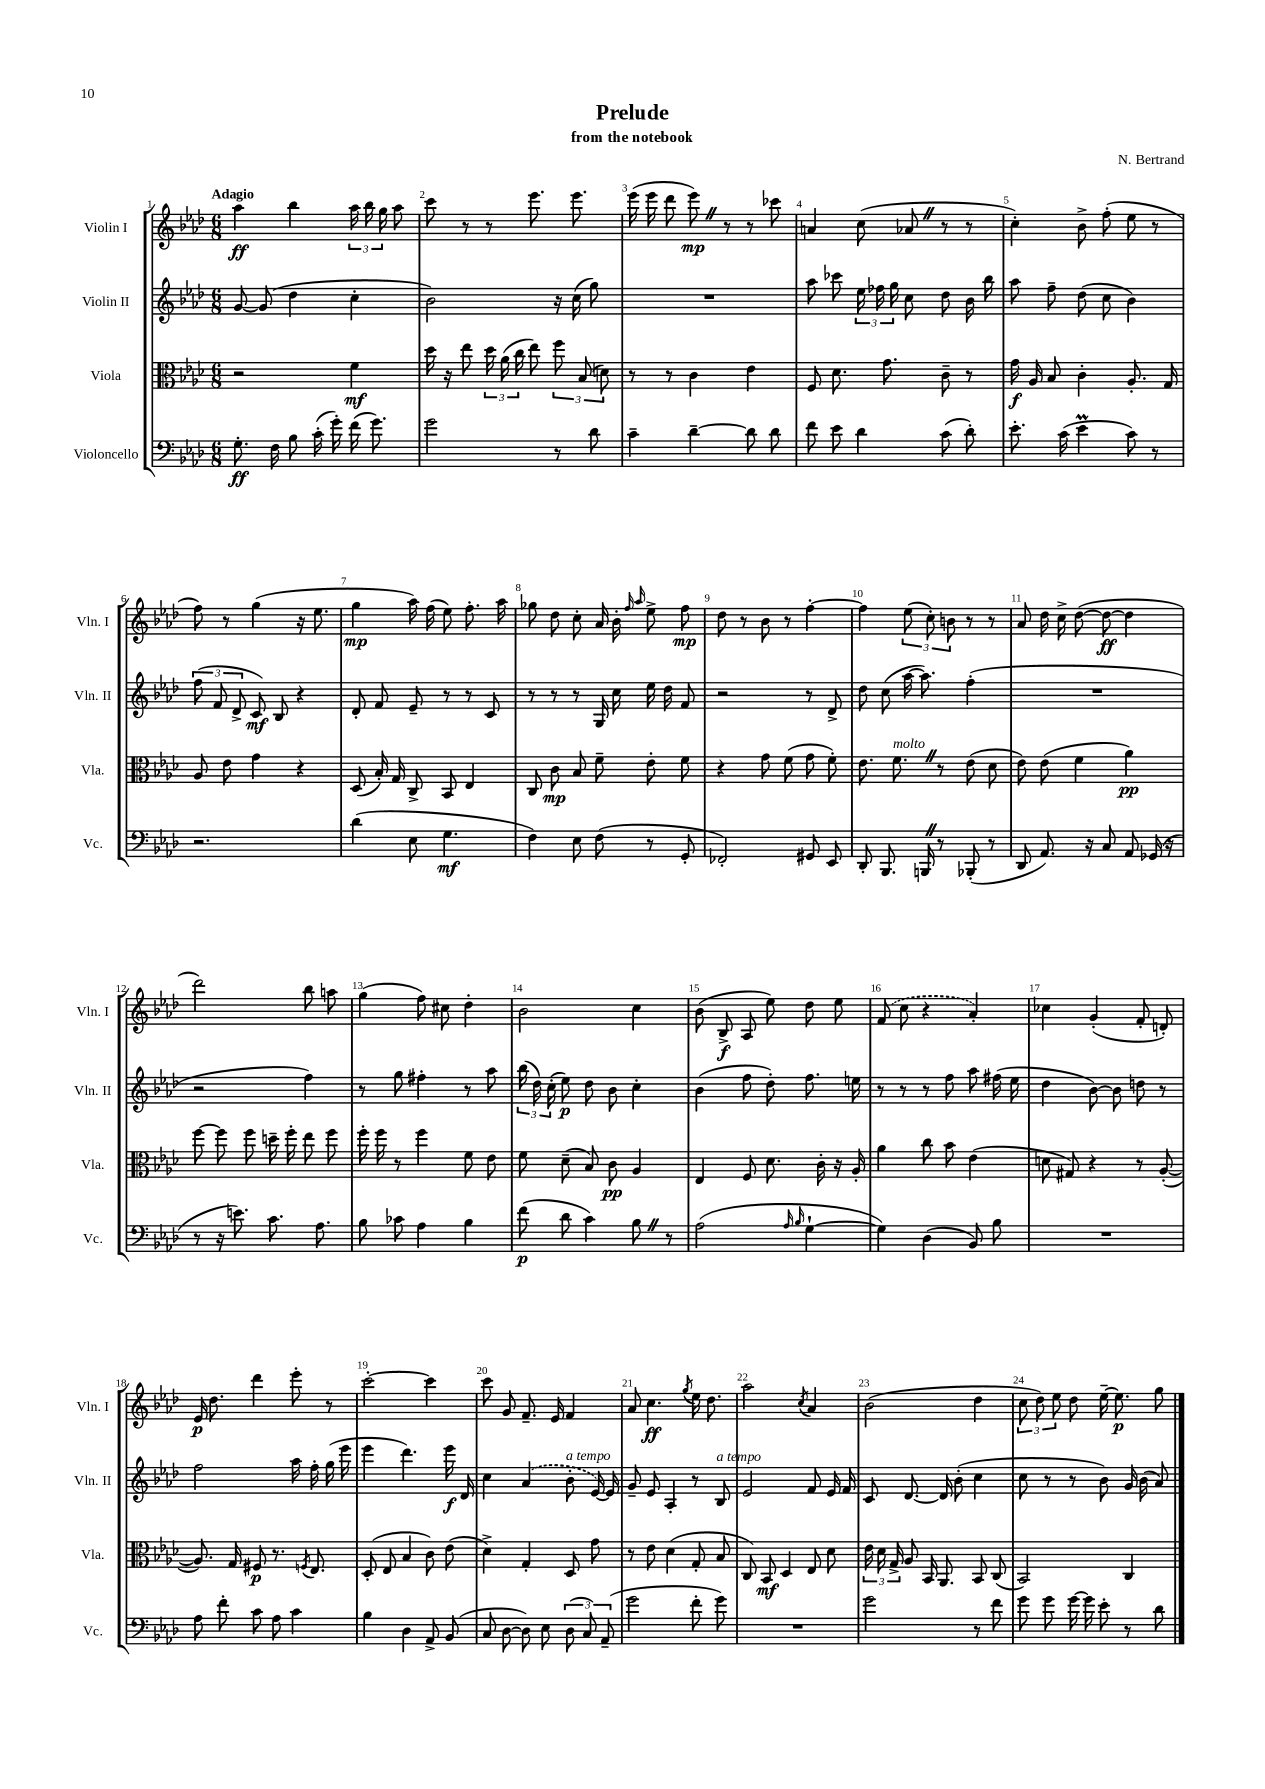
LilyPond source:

\header { title = "Prelude" composer = "N. Bertrand" subtitle = "from the notebook" }
<<
\new StaffGroup <<
\new Staff = "s0" \with { instrumentName = "Violin I" shortInstrumentName = "Vln. I" } {
    \clef treble \key aes \major \numericTimeSignature \time 6/8 \tempo "Adagio"
    \autoBeamOff aes''4\ff bes''4 \tuplet 3/2 { aes''16 bes''16 g''16 } aes''8 |
    c'''8 r8 r8 ees'''8. ees'''8. |
    ees'''16( ees'''16 des'''8 ees'''8\mp) \once \override BreathingSign.text = \markup { \musicglyph "scripts.caesura.straight" } \breathe r8 r8 ces'''8 |
    a'4 c''8( aes'8 \once \override BreathingSign.text = \markup { \musicglyph "scripts.caesura.straight" } \breathe r8 r8 |
    c''4-.) bes'8-> f''8-.( ees''8 r8 |
    f''8) r8 g''4( r16 ees''8. |
    g''4\mp aes''16) f''16( ees''8) f''8.-. aes''16 |
    ges''8 des''8 c''8-. aes'16 bes'16-. \grace { f''16 aes''16 } ees''8-> f''8\mp |
    des''8 r8 bes'8 r8 f''4~-. |
    f''4 \tuplet 3/2 { ees''8( c''8-.) b'8 } r8 r8 |
    aes'8 des''16 c''16-> des''8~( des''8~\ff des''4 |
    des'''2) bes''8 a''8 |
    g''4( f''8) cis''8 des''4-. |
    bes'2 c''4 |
    bes'8( bes8->\f aes8 ees''8) des''8 ees''8 |
    \once \slurDashed f'8( c''8 r4 aes'4-.) |
    ces''4 g'4-.( f'8-. d'8-.) |
    ees'16\p des''8. des'''4 ees'''8-. r8 |
    c'''2~-. c'''4 |
    c'''8 g'8 f'8.-- ees'16 f'4 |
    aes'8 c''4.\ff \acciaccatura { g''8 } ees''16 des''8. |
    aes''2 \acciaccatura { c''8 } aes'4 |
    bes'2( des''4 |
    \tuplet 3/2 { c''8 des''8) ees''8 } des''8 ees''16~-- ees''8.\p g''8 \bar "|." |
}
\new Staff = "s1" \with { instrumentName = "Violin II" shortInstrumentName = "Vln. II" } {
    \clef treble \key aes \major \numericTimeSignature \time 6/8
    \autoBeamOff g'8~ g'8( des''4 c''4-. |
    bes'2) r16 c''16( g''8) |
    R2. |
    aes''8 ces'''8 \tuplet 3/2 { ees''16 fes''16 g''16 } c''8 des''8 bes'16 bes''16 |
    aes''8 f''8-- des''8( c''8 bes'4) |
    \tuplet 3/2 { f''8( f'8 des'8-> } c'8\mf) bes8 r4 |
    des'8-. f'8 ees'8-- r8 r8 c'8 |
    r8 r8 r8 g16 c''16 ees''16 des''16 f'8 |
    r2 r8 des'8-> |
    des''8 c''8( aes''16~ aes''8.) f''4-.( |
    R2. |
    r2 f''4) |
    r8 g''8 fis''4-. r8 aes''8 |
    \tuplet 3/2 { bes''16( des''16) c''16-.( } ees''8\p) des''8 bes'8 c''4-. |
    bes'4( f''8 des''8-.) f''8. e''16 |
    r8 r8 r8 f''8 aes''8 fis''16( ees''16 |
    des''4 bes'8~) bes'8 d''8 r8 |
    f''2 aes''16 f''16-. g''16( ees'''16 |
    ees'''4 des'''4.) ees'''16\f des'16 |
    c''4 \once \slurDashed aes'4( bes'8-.^\markup { \italic "a tempo" } ees'16~) ees'16 |
    g'8-- ees'8 aes4-. r8 bes8^\markup { \italic "a tempo" } |
    ees'2 f'8 ees'16 f'16 |
    c'8 des'8.~ des'16 bes'8-.( c''4 |
    c''8 r8 r8 bes'8) g'16 bes'16( aes'8) \bar "|." |
}
\new Staff = "s2" \with { instrumentName = "Viola" shortInstrumentName = "Vla." } {
    \clef alto \key aes \major \numericTimeSignature \time 6/8
    \autoBeamOff r2 f'4\mf |
    des''16 r16 ees''8 \tuplet 3/2 { des''16 aes'16( c''16 } ees''8) \tuplet 3/2 { f''8 bes8( d'8) } |
    r8 r8 c'4 ees'4 |
    f8 des'8. g'8. c'8-- r8 |
    g'16\f aes16 bes8 c'4-. aes8.-. g16 |
    aes8 ees'8 g'4 r4 |
    des8( bes16-.) g16 c8-> bes,8 ees4 |
    c8 c'8\mp bes8 f'8-- ees'8-. f'8 |
    r4 g'8 f'8( g'8 f'8-.) |
    ees'8. f'8.^\markup { \italic "molto" } \once \override BreathingSign.text = \markup { \musicglyph "scripts.caesura.straight" } \breathe r8 ees'8( des'8 |
    ees'8) ees'8( f'4 aes'4\pp) |
    f''8~ f''8 f''8 d''16-- f''16-. ees''8 f''8 |
    f''16-. f''16 r8 f''4 f'8 ees'8 |
    f'8 des'8--( bes8) c'8\pp aes4 |
    ees4 f8 des'8. c'16-. r16 aes16-. |
    aes'4 c''8 bes'8 ees'4( |
    d'8 gis8) r4 r8 aes8~-.( |
    aes8.) g16 fis8\p r8. \acciaccatura { f8 } ees8. |
    des8-.( ees8 bes4 c'8) ees'8( |
    des'4->) g4-. des8 g'8 |
    r8 ees'8 des'4( g8-. bes8 |
    c8) bes,8\mf des4 ees8 des'8 |
    \tuplet 3/2 { ees'16 des'16 g16-> } aes8 bes,16 aes,8. bes,8 c8( |
    bes,2) c4 \bar "|." |
}
\new Staff = "s3" \with { instrumentName = "Violoncello" shortInstrumentName = "Vc." } {
    \clef bass \key aes \major \numericTimeSignature \time 6/8
    \autoBeamOff g8.-.\ff f16 bes8 c'16-.( g'16-.) f'16( g'8.) |
    g'2 r8 des'8 |
    c'4-- des'4~-- des'8 des'8 |
    f'8 ees'8 des'4 c'8( des'8-.) |
    ees'8.-. c'16( ees'4\prall c'8) r8 |
    r2. |
    des'4( ees8 g4.\mf |
    f4) ees8 f8( r8 g,8-. |
    fes,2-.) gis,8 ees,8 |
    des,8-. bes,,8. b,,16 \once \override BreathingSign.text = \markup { \musicglyph "scripts.caesura.straight" } \breathe r8 bes,,8-.( r8 |
    des,8 aes,8.) r16 c8 aes,8 ges,16( r16 |
    r8 r16 e'8.) c'8. aes8. |
    bes8 ces'8 aes4 bes4 |
    f'8\p( des'8 c'4) bes8 \once \override BreathingSign.text = \markup { \musicglyph "scripts.caesura.straight" } \breathe r8 |
    aes2( \grace { aes16 bes16 } g4~-! |
    g4) des4( bes,8) bes8 |
    R2. |
    aes8 f'8-. c'8 aes8 c'4 |
    bes4 des4 aes,8-> bes,8( |
    c8 des8~ des8) ees8 \tuplet 3/2 { des8( c8) aes,8--( } |
    g'2 f'8-. g'8) |
    R2. |
    g'2 r8 f'8 |
    g'8 g'8 g'16~ g'16 ees'8-. r8 des'8 \bar "|." |
}
>>
>>
\layout { \context { \Score \override BarNumber.break-visibility = ##(#f #t #t) barNumberVisibility = #all-bar-numbers-visible } }
